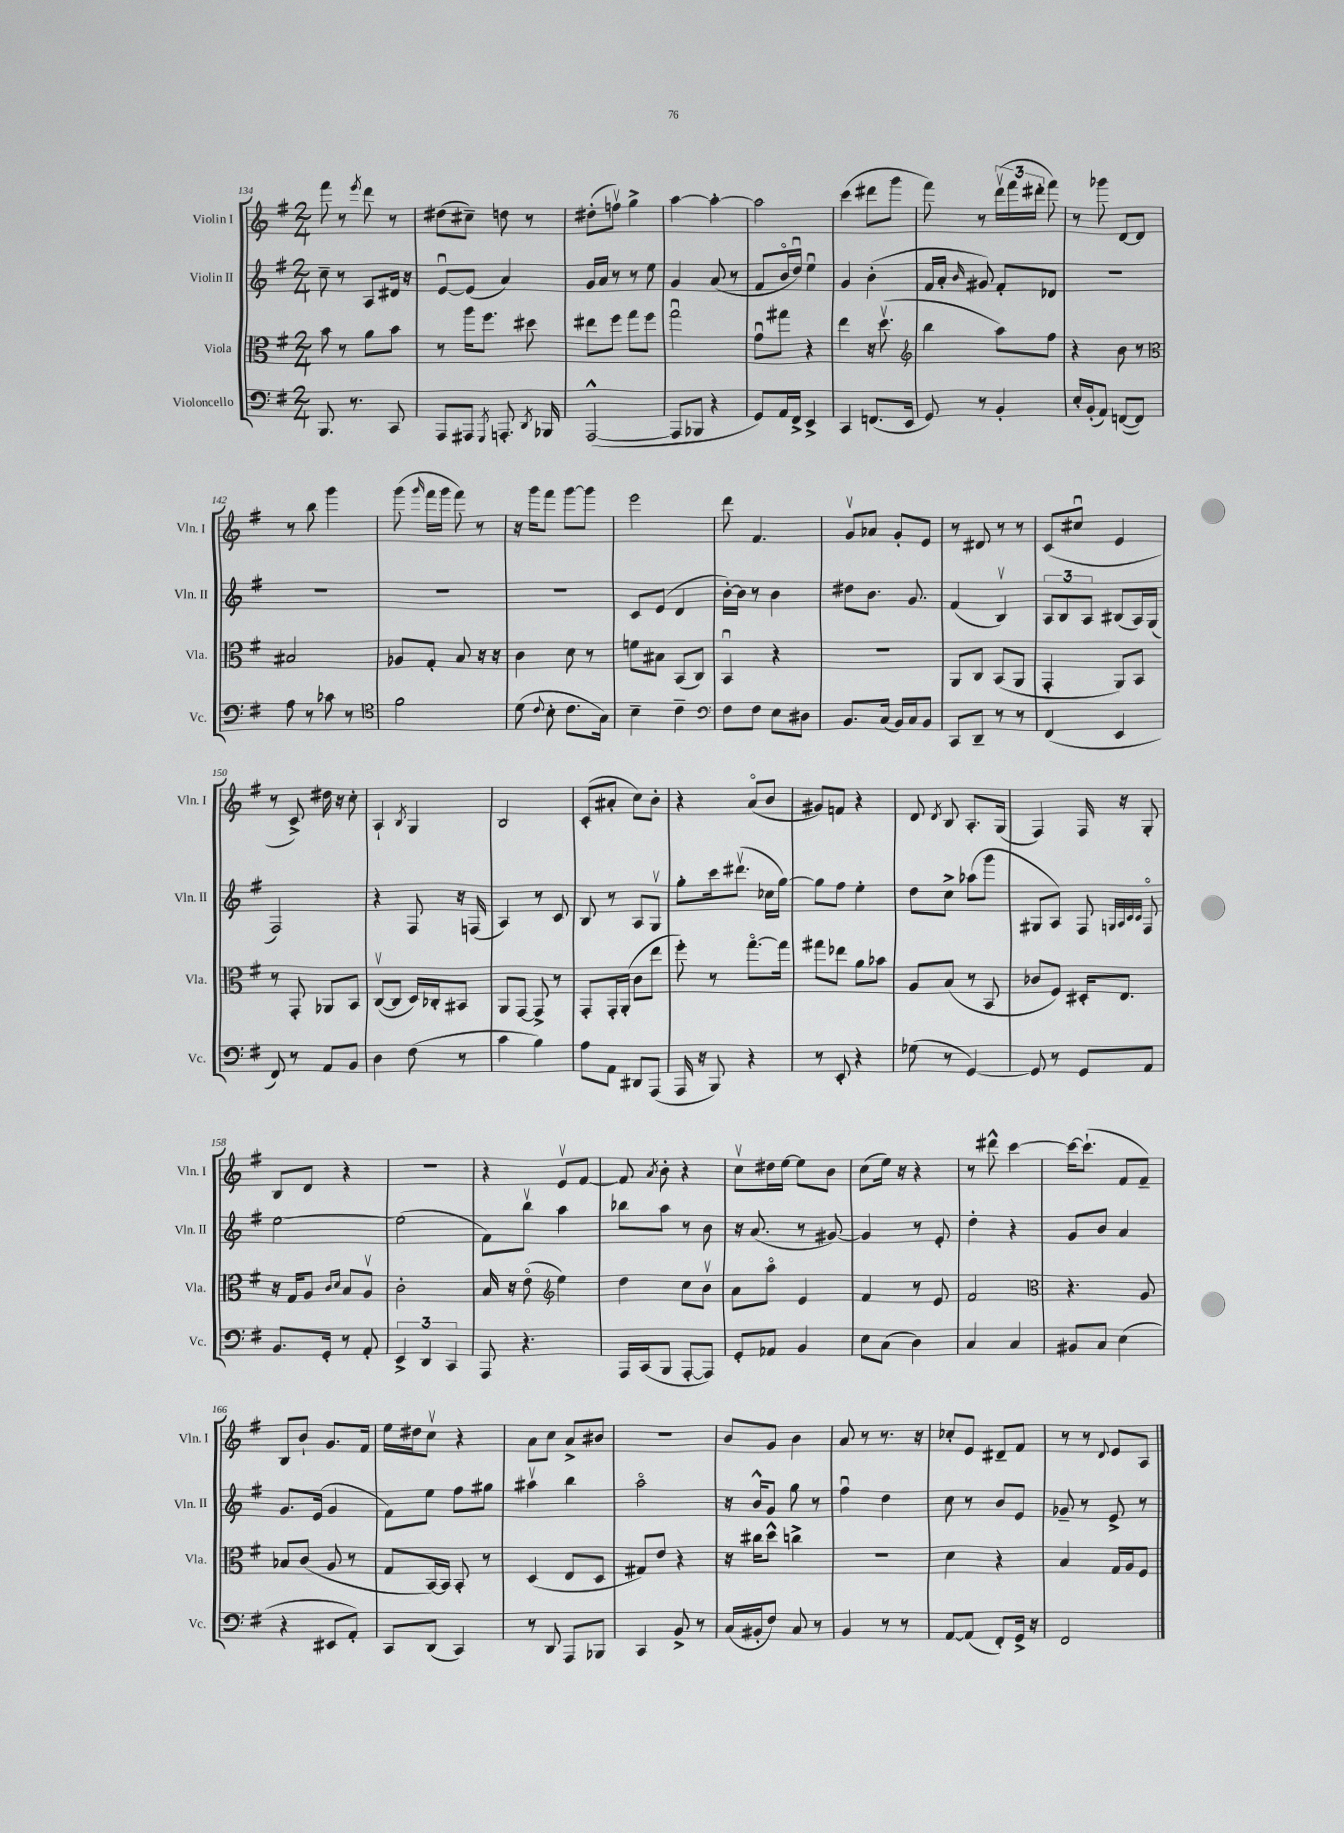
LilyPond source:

<<
\new StaffGroup <<
\new Staff = "s0" \with { instrumentName = "Violin I" shortInstrumentName = "Vln. I" } {
    \clef treble \key g \major \numericTimeSignature \time 2/4
    \autoBeamOff fis'''8 r8 \acciaccatura { e'''8 } d'''8 r8 |
    dis''8[( cis''8]--) d''8 r8 |
    dis''8[-.( f''8]\upbow) g''4-> |
    a''4~ a''4~-. |
    a''2 |
    c'''4( dis'''8[ g'''8] |
    fis'''8) r8 \tuplet 3/2 { d'''16[\upbow( fis'''16 dis'''16]-. } fis'''8) |
    r8 ges'''8 d'8[~ d'8] |
    r8 b''8 g'''4 |
    g'''8( \grace { g'''16 } fis'''16[ g'''16] fis'''8) r8 |
    r16 g'''16[ fis'''8] g'''8[~ g'''8] |
    e'''2 |
    d'''8 fis'4. |
    g'8[\upbow aes'8] g'8[-. e'8] |
    r8 dis'8 r8 r8 |
    c'8[( cis''8]\downbow e'4 |
    r8 c'8->) dis''16 r16 c''8-. |
    a4-! \acciaccatura { b8 } g4 |
    b2 |
    c'8[-.( ais'8]-. c''8[) b'8]-. |
    r4 a'8[\flageolet( b'8] |
    gis'8[) f'8] r4 |
    d'8 \acciaccatura { d'8 } b8 a8.[-. g16]( |
    fis4) fis16 r16 g8-. |
    b8[ d'8] r4 |
    R2 |
    r4 e'8[\upbow fis'8]~ |
    fis'8 \acciaccatura { a'8 } b'8-. r4 |
    c''8[\upbow dis''16 e''16]~ e''8[ b'8] |
    c''8[( e''16]) r16 r4 |
    r8 dis'''8-^ c'''4~ |
    c'''16[~ c'''8.]-!( fis'8[ fis'8]--) |
    b8[ b'8]-! g'8.[ fis'16] |
    e''16[ dis''16 c''8]\upbow r4 |
    a'8[ c''8] a'8[-> bis'8] |
    R2 |
    b'8[ g'8] b'4 |
    a'8 r8 r8. r16 |
    ces''8[-. e'8] dis'8[-- fis'8] |
    r8 r8 \appoggiatura { d'8 } e'8[ a8] \bar "|." |
}
\new Staff = "s1" \with { instrumentName = "Violin II" shortInstrumentName = "Vln. II" } {
    \clef treble \key g \major \numericTimeSignature \time 2/4
    \autoBeamOff c''8-- r8 a8[ dis'16] r16 |
    e'8[~\downbow e'8]( a'4) |
    g'16[ a'16] r8 r8 e''8 |
    g'4 a'8( r8 |
    fis'8[ b'16\flageolet d''16]\downbow) e''4\downbow |
    g'4 b'4-.( |
    fis'16[ a'16]-. \grace { b'16 } gis'8) fis'8[-. des'8] |
    R2 |
    R2 |
    R2 |
    R2 |
    c'8[ e'8]( d'4 |
    b'16[~-.) b'16] r8 b'4 |
    dis''8[ b'8.] g'8. |
    fis'4( b4\upbow) |
    \tuplet 3/2 { a8[ b8 a8] } bis8[( a16) g16]( |
    fis2) |
    r4 fis8 r16 f16( |
    a4) r8 c'8 |
    b8 r8 a8[ g8]\upbow |
    g''8[-. c'''16 dis'''8.]\upbow( ces''16[ g''16]~) |
    g''8[ fis''8] e''4-. |
    d''8[ c''8]-> aes''8[( g'''8] |
    gis8[ a8]) fis8 \grace { g32[ a32 c'32 c'32] } fis8\flageolet |
    e''2~ |
    e''2( |
    fis'8[) b''8]\upbow a''4 |
    bes''8[ a''8] r8 b'8 |
    r16 a'8.( r8 gis'8~) |
    gis'4 r8 e'8-. |
    d''4-. r4 |
    g'8[ b'8] a'4 |
    g'8.[ e'16]( g'4 |
    fis'8[) e''8] fis''8[ gis''8] |
    ais''4\upbow b''4 |
    a''2\flageolet |
    r16 b'16[-^ g'8] g''8 r8 |
    fis''4\downbow d''4 |
    c''8 r8 b'8[ e'8] |
    ges'8-- r8 e'8-> r8 \bar "|." |
}
\new Staff = "s2" \with { instrumentName = "Viola" shortInstrumentName = "Vla." } {
    \clef alto \key g \major \numericTimeSignature \time 2/4
    \autoBeamOff b'8 r8 a'8[ b'8] |
    r8 a''16[ fis''8.] dis''8 |
    eis''8[ fis''8] g''8[ fis''8] |
    g''2\downbow |
    g'8[\downbow gis''8] r4 |
    e''4 r16 d''8.\upbow( |
    \clef treble b''4 a''8[) fis''8] |
    r4 b'8 r8 |
    \clef alto bis2 |
    aes8[ g8]-. b8 r16 r16 |
    c'4 d'8 r8 |
    f'8[ bis8] b,8[( c8]) |
    b,4\downbow r4 |
    R2 |
    a,8[ c8] b,8[( a,8] |
    g,4-. a,8[) b,8] |
    r8 g,8-. aes,8[ b,8] |
    c8[~\upbow( c8] d16[) ces16-. bis,8] |
    a,8[ g,8]~ g,8-> r8 |
    g,8[-. g,16-. a,16]-.( c'8[ e''8] |
    fis''8-.) r8 g''8.[~\flageolet g''16] |
    gis''8[ ees''8] a'8[ bes'8] |
    a8[ b8]( r8 b,8 |
    ces'8[ fis8]) dis16[-. e8.] |
    r16 g16[ a8] \grace { c'16[ d'16] } b8[ a8]\upbow |
    c'2-. |
    b16 r16 e'8\flageolet( \clef treble e''4) |
    d''4 c''8[ b'8]\upbow |
    a'8[ a''8]\flageolet e'4 |
    fis'4 r8 e'8 |
    fis'2 |
    \clef alto r4. a8 |
    bes8[ c'8]( a8 r8 |
    g8[ b,16~) b,16] b,8-. r8 |
    d4( e8[ d8] |
    gis8[) e'8] r4 |
    r16 cis''16[ d''8]-^ c''4-> |
    R2 |
    d'4 r4 |
    b4 g16[ a16 fis8] \bar "|." |
}
\new Staff = "s3" \with { instrumentName = "Violoncello" shortInstrumentName = "Vc." } {
    \clef bass \key g \major \numericTimeSignature \time 2/4
    \autoBeamOff b,,8. r8. c,8 |
    a,,8[ ais,,8] \acciaccatura { g,,8 } a,,8.-. \acciaccatura { d,8 } bes,,16 |
    a,,2~-^( |
    a,,8[ bes,,8] r4 |
    g,8[) a,16 fis,16]-> e,4-> |
    c,4 f,8.[( e,16] |
    g,8) r8 b,4-. |
    e16[-. b,16-.( a,8]) f,8[~( f,8]) |
    a8 r8 ces'8 r8 |
    \clef tenor fis'2 |
    d'8( \appoggiatura { c'8 } b8-. c'8.[ g16]) |
    b4-- c'4-- |
    \clef bass fis8[ fis8] e8[ dis8] |
    b,8.[ c16]( b,16[) c16 b,8] |
    c,8[ d,8]-- r8 r8 |
    fis,4( e,4 |
    fis,8) r8 a,8[ b,8] |
    d4 fis8( r8 |
    c'4 b4) |
    a8[ a,8] dis,8[ a,,8]( |
    a,,16 r16 b,,8) r4 |
    r8 e,8-. r4 |
    ges8( r8 g,4~) |
    g,8 r8 g,8[ a,8] |
    b,8.[ g,16]-. r8 a,8-. |
    \tuplet 3/2 { e,4-> d,4 c,4 } |
    a,,8 r4. |
    a,,16[ c,16( b,,8] a,,8[~-. a,,8]) |
    g,8[-. aes,8] b,4 |
    e8[ c8]( d4) |
    c4 c4 |
    bis,8[ c8] e4( |
    r4 eis,8[ a,8]-.) |
    c,8[ d,8]( c,4) |
    r8 d,8 a,,8[ bes,,8] |
    c,4 b,8-> r8 |
    c16[( bis,16-. fis8]) c8 r8 |
    b,4 r8 r8 |
    a,8[~ a,8]( fis,8[-.) g,16]-> r16 |
    fis,2 \bar "|." |
}
>>
>>
\layout { \context { \Score currentBarNumber = #134 } }
